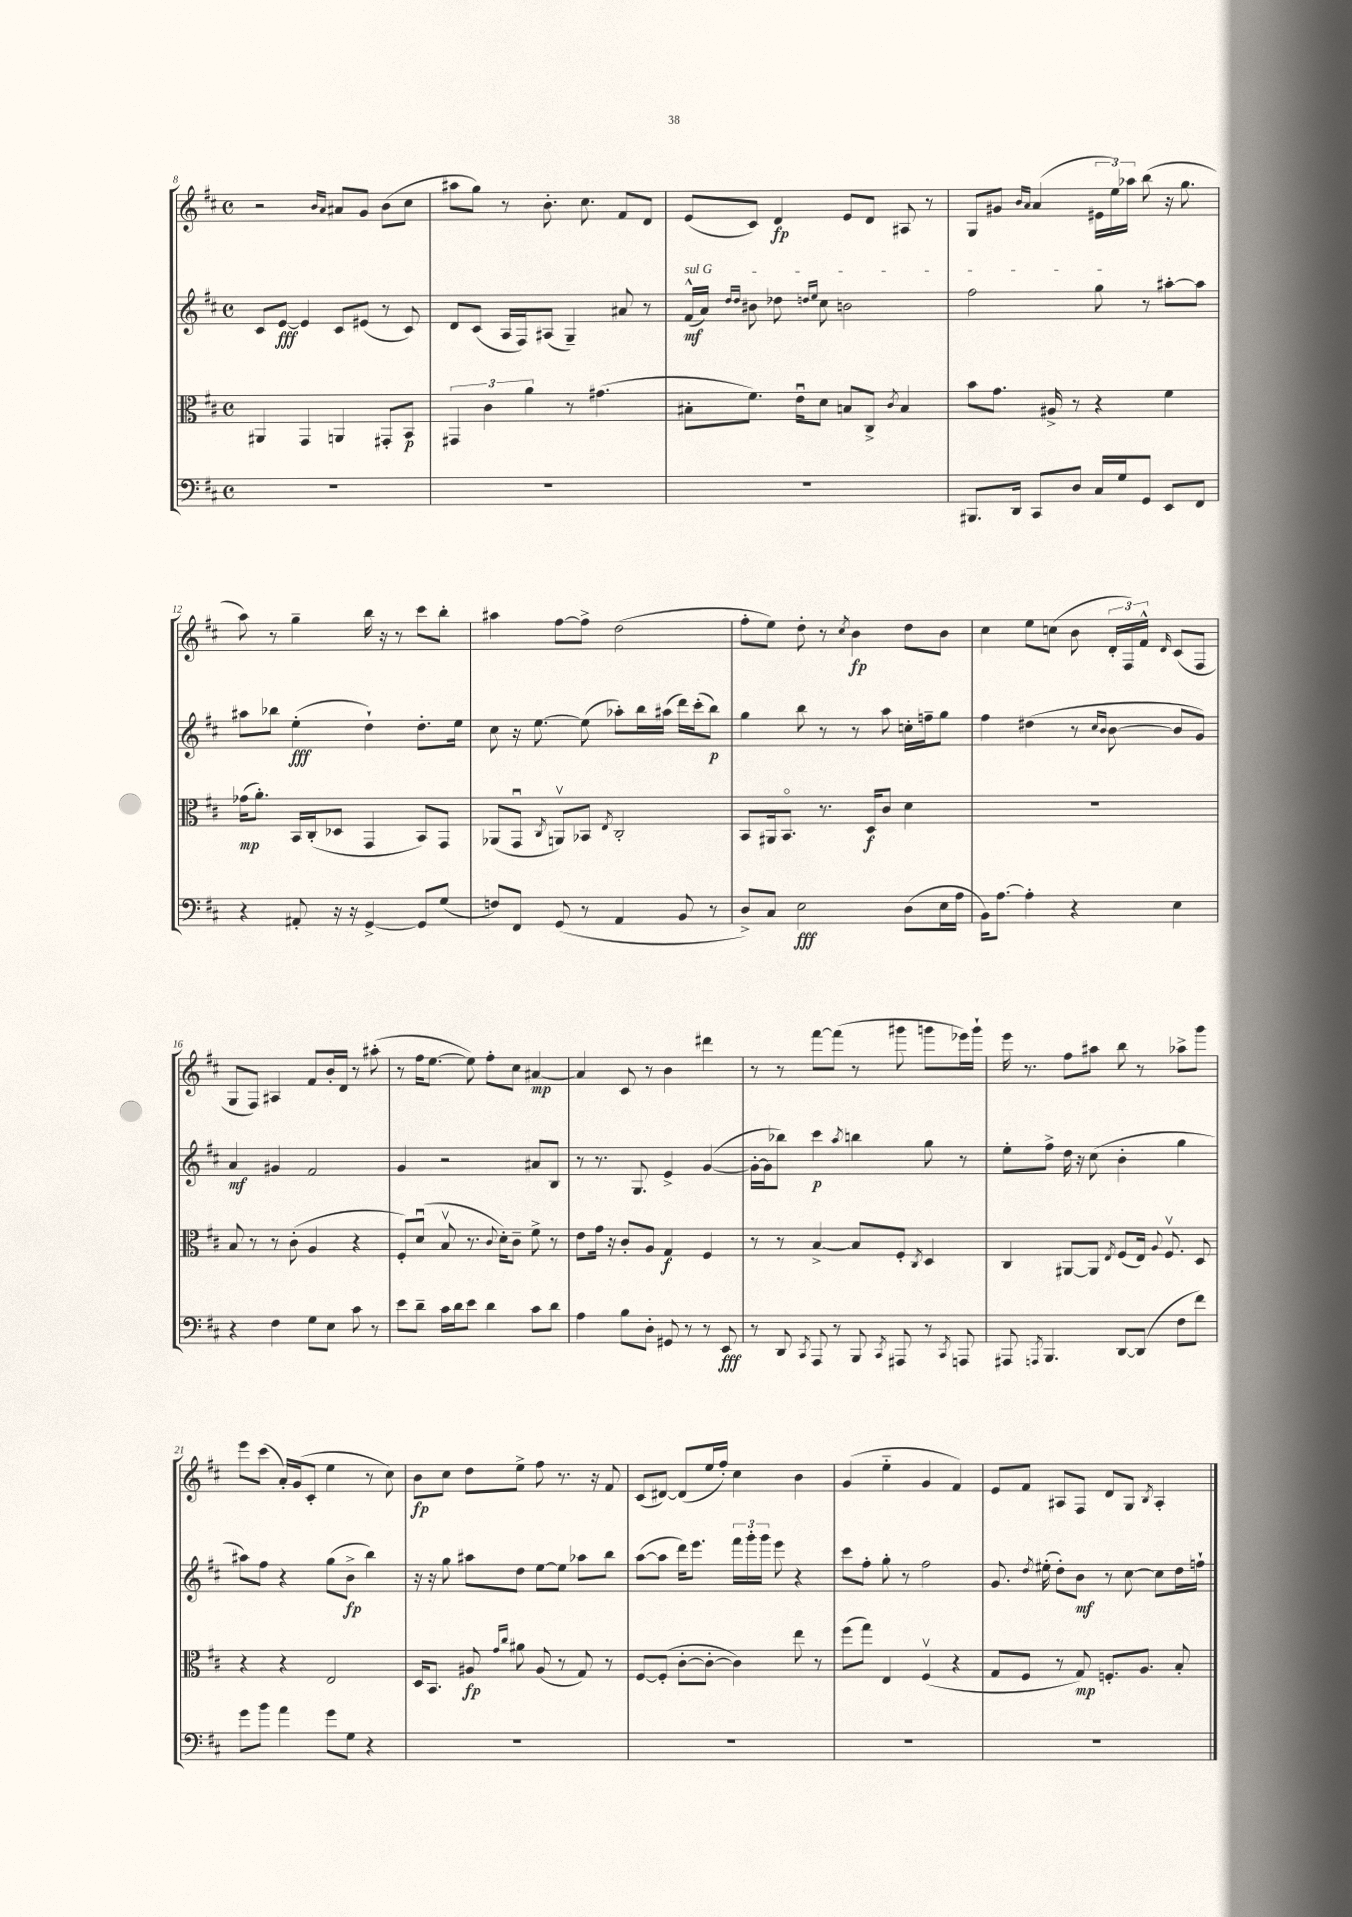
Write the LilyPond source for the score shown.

<<
\new StaffGroup <<
\new Staff = "s0" {
    \clef treble \key d \major \defaultTimeSignature \time 4/4
    \autoBeamOff r2 \grace { b'16[ a'16] } ais'8[ g'8] b'8[( cis''8] |
    ais''8[ g''8]) r8 b'8.-. cis''8. fis'8[ d'8] |
    e'8[( cis'8]) d'4\fp e'8[ d'8] ais8 r8 |
    g8[ gis'8] \grace { b'16[ a'16] } a'4( \tuplet 3/2 { eis'16[ e''16) aes''16] } b''8( r16 g''8. |
    a''8) r8 g''4-- b''16 r16 r8 cis'''8[ b''8]-. |
    ais''4 fis''8[~ fis''8]-> d''2( |
    fis''8[-. e''8]) d''8-. r8 \acciaccatura { cis''8 } b'4\fp d''8[ b'8] |
    cis''4 e''8[ c''8]( b'8 \tuplet 3/2 { d'16[-. fis16) fis'16]-^ } \grace { d'16 } cis'8[( fis8] |
    g8[ fis8]) ais4 fis'8[ b'16-. d'16] r8 ais''8-.( |
    r8 fis''16[ e''8.]~ e''8) fis''8[-. cis''8] ais'4~\mp |
    ais'4 cis'8 r8 b'4 dis'''4 |
    r8 r8 fis'''8[~ fis'''8]( r8 gis'''8 g'''8[ ees'''16) g'''16]-! |
    e'''16 r8. fis''8[ ais''8] b''8 r8 aes''8[-> g'''8] |
    e'''8[ cis'''8]( a'16[-.) g'16( cis'8]-. e''4 r8 cis''8) |
    b'8[\fp cis''8] d''8[ e''8]-> fis''8 r8. r16 fis'8 |
    cis'8[( dis'8]~) dis'8[( e''16 fis''16]-.) cis''4 b'4 |
    g'4( e''4-_ g'4 fis'4) |
    e'8[ fis'8] ais8[ fis8] d'8[ g8] \acciaccatura { b8 } ais4-. \bar "|." |
}
\new Staff = "s1" {
    \clef treble \key d \major \defaultTimeSignature \time 4/4
    \autoBeamOff cis'8[ e'8]~\fff e'4 cis'8[ eis'8]( r8 cis'8) |
    d'8[ cis'8]( a16[ fis16) ais8]( g4--) ais'8 r8 |
    \once \override TextSpanner.bound-details.left.text = \markup { \italic "sul G" } fis'16[-^\mf\startTextSpan( a'16]) \grace { d''16[ d''16] } bis'8 des''8 \grace { d''16[ e''16] } cis''8 b'2 |
    fis''2 g''8\stopTextSpan r8 ais''8[~-. ais''8] |
    ais''8[ bes''8] e''4-.\fff( d''4-!) d''8.[-. e''16] |
    cis''8 r16 e''8.~ e''8( aes''8[-.) b''16 ais''16]( d'''16[) cis'''16-.( b''8]\p) |
    g''4 b''8 r8 r8 a''8 c''16[-. f''16-- g''8] |
    fis''4 dis''4( r8 \grace { cis''16[ b'16] } b'8~ b'8[ g'8]) |
    a'4\mf gis'4 fis'2 |
    g'4 r2 ais'8[ b8] |
    r8 r8. g8. e'4-> g'4~( |
    g'16[~-. g'16 bes''8]) cis'''4\p \acciaccatura { a''8 } b''4 g''8 r8 |
    e''8[-. fis''8]-> d''16 r16 cis''8( b'4-. g''4 |
    ais''8[) fis''8] r4 g''8[( b'8]->\fp b''4) |
    r16 r16 g''8 ais''8[ d''8] e''8[~ e''8] aes''8[ b''8] |
    a''8[~( a''8] d'''16[) e'''8.] \tuplet 3/2 { fis'''16[ g'''16-. g'''16] } e'''8 r4 |
    cis'''8[ fis''8]-. g''8-. r8 fis''2 |
    g'8. \acciaccatura { d''8 } eis''16-.( d''8[-.) b'8]\mf r8 cis''8~ cis''8[ d''16 f''16]-! \bar "|." |
}
\new Staff = "s2" {
    \clef alto \key d \major \defaultTimeSignature \time 4/4
    \autoBeamOff ais,4 g,4 a,4 gis,8[-. b,8]\p |
    \tuplet 3/2 { gis,4 cis'4 a'4 } r8 gis'4.( |
    bis8[-. fis'8.]) e'16[\downbow d'8] b8[ cis8]-> \acciaccatura { cis'8 } b4 |
    b'8[ g'8.] ais16-> r8 r4 fis'4 |
    ges'16[\mp( a'8.]-.) b,16[ cis16-.( des8] g,4 b,8[) g,8] |
    aes,8[( g,8]\downbow \acciaccatura { cis8 } a,8[\upbow) bes,8] \acciaccatura { e8 } cis2-. |
    b,8[ ais,16 b,8.]\flageolet r8. d16[\f cis'8] d'4 |
    R1 |
    b8 r8 r8 cis'8-.( a4 r4 |
    fis8[-.) d'8]\downbow( b8\upbow r8. \appoggiatura { cis'8 } d'16[-.) cis'8]-- fis'8-> r8 |
    e'8[ g'16] r16 cis'8[-. a8] g4\f fis4 |
    r8 r8 b4~-> b8[ fis8]-. \acciaccatura { cis8 } d4 |
    cis4 ais,8[~ ais,8] \acciaccatura { e8 } fis8[( e16]) \appoggiatura { a8 } fis8.\upbow d8 |
    r4 r4 e2 |
    d16[ b,8.] ais8\fp \grace { g'16[ cis''16] } ais'8 ais8( r8 g8) r8 |
    fis8[~ fis8]-.( cis'8[~-. cis'8]~-. cis'4) e''8 r8 |
    fis''8[( g''8]) e4 fis4\upbow( r4 |
    g8[ fis8] r8 g8\mp) f8.[-. a8.] b8-. \bar "|." |
}
\new Staff = "s3" {
    \clef bass \key d \major \defaultTimeSignature \time 4/4
    \autoBeamOff R1 |
    R1 |
    R1 |
    bis,,8.[ d,16] cis,8[ d8] cis16[ g16 g,8] e,8[ fis,8] |
    r4 ais,8-. r16 r16 g,4~-> g,8[ g8]( |
    f8[) fis,8] g,8( r8 a,4 b,8 r8 |
    d8[->) cis8] e2\fff d8[( e16 a16] |
    b,16[) a8.]~ a4-. r4 e4 |
    r4 fis4 g8[ e8] cis'8 r8 |
    e'8[ d'8]-- cis'16[ d'16 e'8] d'4 cis'8[ d'8] |
    a4 b8[ d8]-. gis,8 r8 r8 e,8\fff |
    r8 d,8 \acciaccatura { cis,8 } a,,8 r8 b,,8 \acciaccatura { cis,8 } ais,,8 r8 \acciaccatura { cis,8 } a,,8 |
    ais,,8 \acciaccatura { a,,8 } b,,4. d,8[~ d,8]( fis8[ fis'8]) |
    g'8[ b'8] a'4 g'8[ g8] r4 |
    R1 |
    R1 |
    R1 |
    R1 \bar "|." |
}
>>
>>
\layout { \context { \Score currentBarNumber = #8 } }
